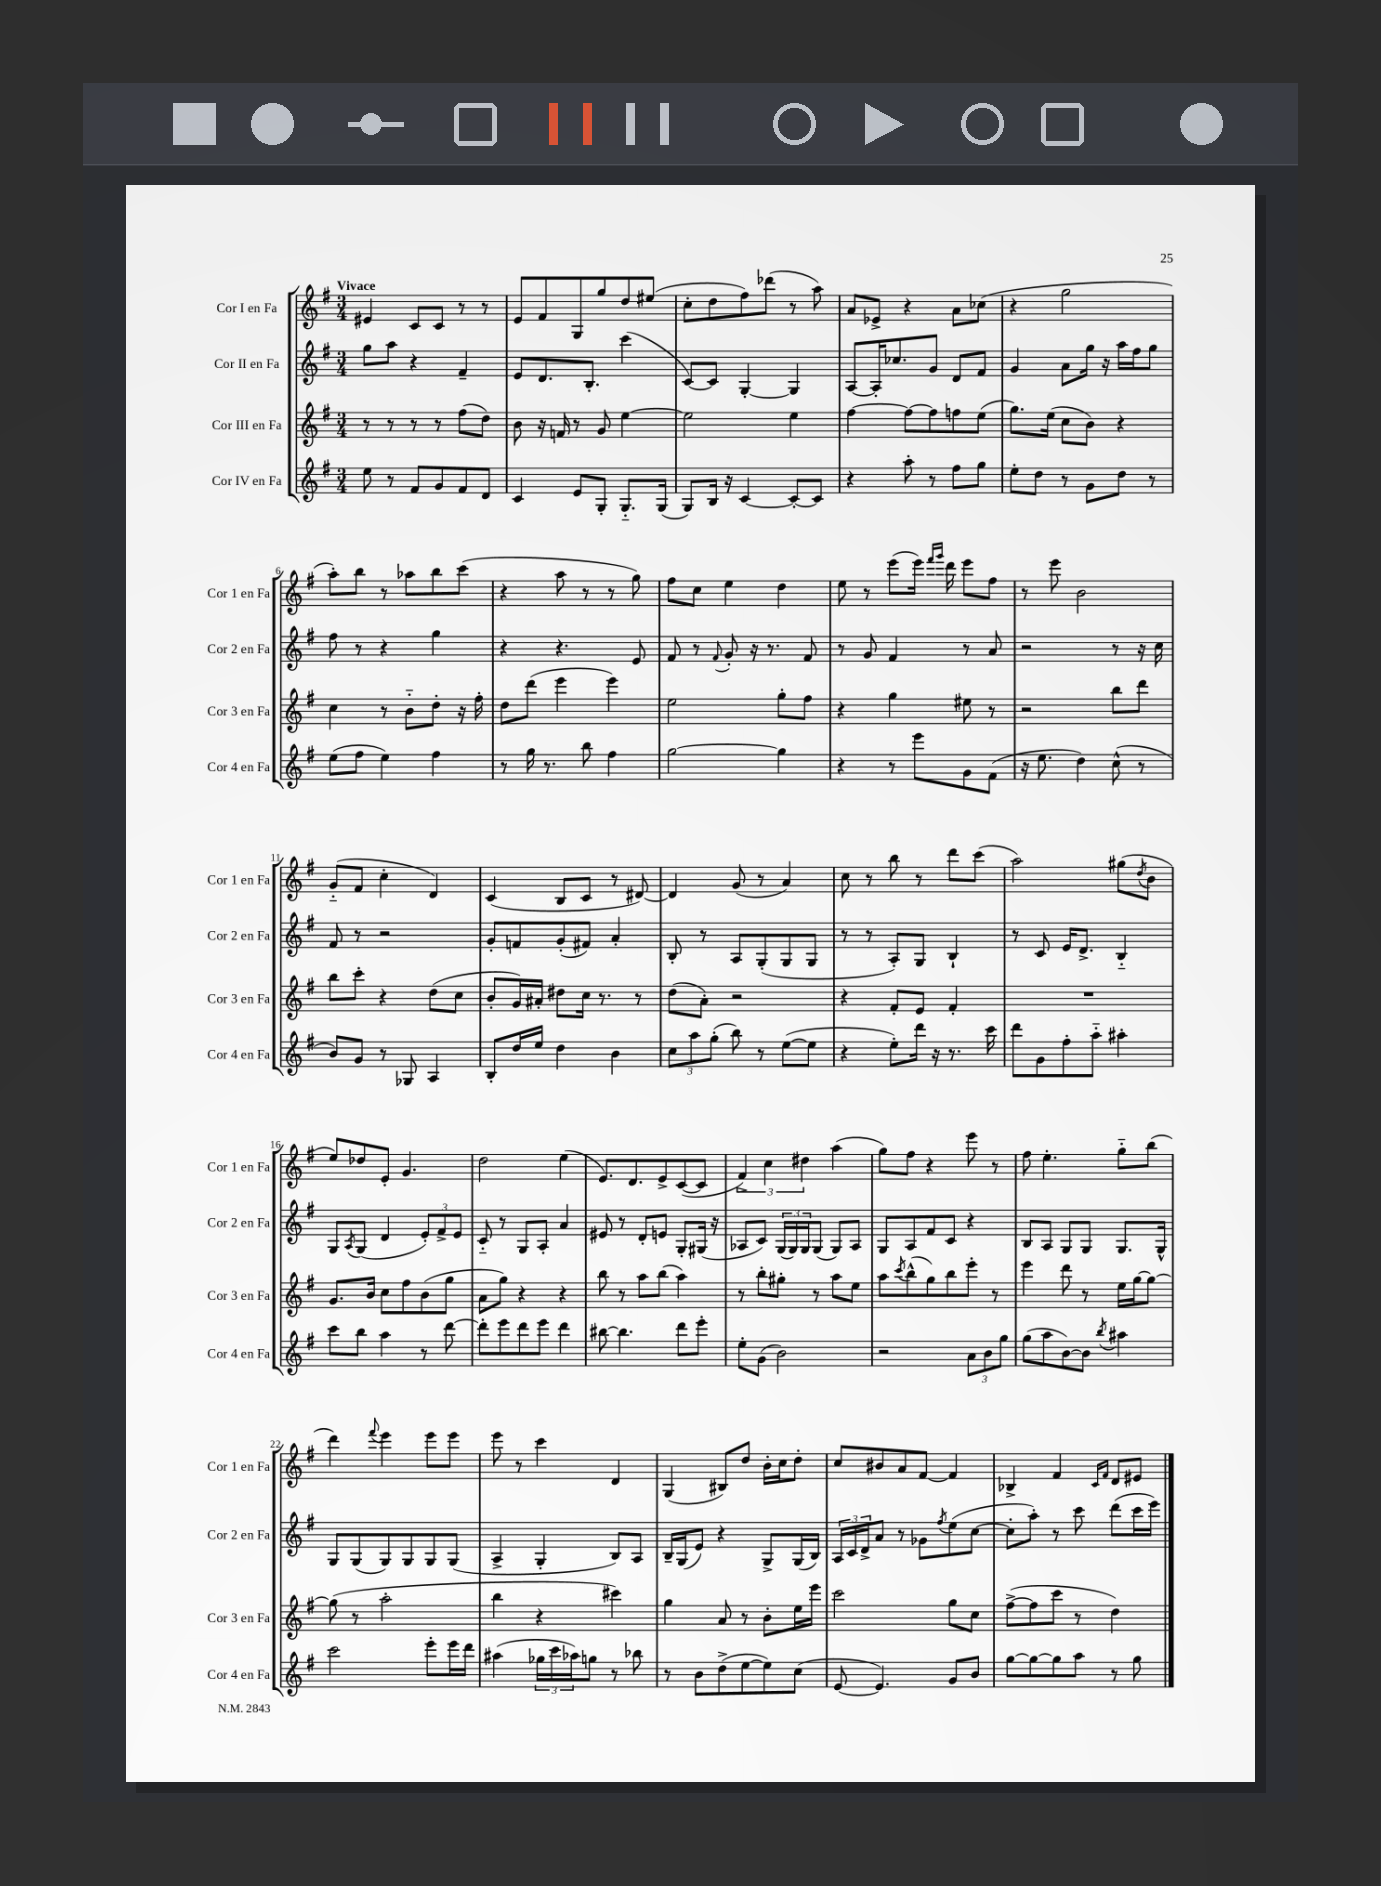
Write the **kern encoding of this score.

**kern	**kern	**kern	**kern
*part4	*part3	*part2	*part1
*staff4	*staff3	*staff2	*staff1
*I"Cor IV en Fa	*I"Cor III en Fa	*I"Cor II en Fa	*I"Cor I en Fa
*I'Cor 4 en Fa	*I'Cor 3 en Fa	*I'Cor 2 en Fa	*I'Cor 1 en Fa
*clefG2	*clefG2	*clefG2	*clefG2
*k[f#]	*k[f#]	*k[f#]	*k[f#]
*M3/4	*M3/4	*M3/4	*M3/4
=1	=1	=1	=1
!	!	!	!LO:TX:a:B:t=Vivace
8ee\	8r	8gg\L	4e#X/
8r	8r	8aa\J	.
8f#/L	8r	4r	8c/L
8g/	8r	.	8c/J
8f#/	(8ff#\L	4f#~/	8r
8d/J	8dd\J)	.	8r
=2	=2	=2	=2
4c/	8b\	8e/L	8e/L
.	16r	8.d/	8f#/
.	16fn/	.	.
8e/L	8r	.	8G/
.	.	8.B'/J	.
8G'/J	8g/	.	8gg/
8.G/L	[4ee\	(4ccc\	8dd/
.	.	.	(8ee#X/J
(16G/Jk	.	.	.
=3	=3	=3	=3
8G/L)	2ee\]	[8c/L)	8cc'\L
16B/Jk	.	8c/J]	8dd\
16r	.	.	.
[4c/	.	[4G'/	8ff#\)
.	.	.	(8ddd-X\J
8c'/L_	4ee\	4G/]	8r
8c/J]	.	.	8aa\)
=4	=4	=4	=4
4r	[4ff#\	[8A/L	8a/L
.	.	16A'/K]	8e-X^/J
.	.	8.cc-X/	.
8aa'\	8ff#\L_	.	4r
8r	8ff#\]	8g/J	.
8ff#\L	8ffn\	8d/L	8a\L
8gg\J	(8ee\J	8f#/J	(8cc-X\J
=5	=5	=5	=5
8ee'\L	8.gg\L)	4g/	4r
8dd\J	.	.	.
.	(16ee\Jk	.	.
8r	8cc\L	8a\L	2gg\
8g\L	8b\J)	16gg\Jk	.
.	.	16r	.
8dd\J	4r	16aa\LL	.
.	.	16ff#\J	.
8r	.	8gg\J	.
!!LO:LB:g=z
=6	=6	=6	=6
(8ee\L	4cc\	8ff#\	8aa'\L)
8ff#\J	.	8r	8bb\J
4ee\)	8r	4r	8r
.	8b\L	.	8aa-X\L
4ff#\	8dd'\J	4gg\	8bb\
.	16r	.	(8ccc\J
.	16ff#'\	.	.
=7	=7	=7	=7
8r	8dd\L	4r	4r
16gg\	(8ddd\J	.	.
8.r	.	.	.
.	4eee\	4.r	8aa\
8bb\	.	.	8r
4ff#\	4eee\)	.	8r
.	.	8e/	8gg\)
=8	=8	=8	=8
[2gg\	2ee\	8f#/	8ff#\L
.	.	8r	8cc\J
.	.	8qqf#/	.
.	.	8g'/	4ee\
.	.	16r	.
.	.	8.r	.
4gg\]	8gg'\L	.	4dd\
.	8ff#\J	8f#/	.
=9	=9	=9	=9
4r	4r	8r	8ee\
.	.	8g/	8r
8r	4gg\	4f#/	(8eee\L
8eee\L	.	.	16eee\Jk)
.	.	.	16qqfff#/LL
.	.	.	16qqggg/JJ
.	.	.	16ddd\
8g\	8ee#X\	8r	8eee\L
(8f#\J	8r	8a/	8ff#\J
=10	=10	=10	=10
16r	2r	2r	8r
8.ee\	.	.	.
.	.	.	8eee\
4dd\)	.	.	2b\
(8cc^^\	8bb\L	8r	.
8r	8ddd\J	16r	.
.	.	16cc\	.
!!LO:LB:g=z
=11	=11	=11	=11
8b/L)	8bb\L	8f#/	(8g/L
8g/J	8ccc'\J	8r	8f#/J
8r	4r	2r	4cc'\
8G-X/	.	.	.
4A/	(8dd\L	.	4d/)
.	8cc\J	.	.
=12	=12	=12	=12
8B'/L	8b'/L	8g'/L	(4c/
16dd/L	16g/L)	8fn/	.
16ee/JJ	16a#X'/JJ	.	.
4dd\	8dd#X\L	(8g'/	8B/L
.	16cc\Jk	8f#X/J)	8c/J
.	8.r	.	.
4b\	.	4a'/	8r
.	8r	.	[8d#X/)
=13	=13	=13	=13
12cc\L	(8dd\L	8B'/	4d#/]
12aa\	.	.	.
.	8a'\J)	8r	.
(12gg'\J	.	.	.
8bb\)	2r	8A/L	(8g/
8r	.	(8G'/	8r
([8ee\L	.	8G/	4a/)
8ee\J]	.	8G/J	.
=14	=14	=14	=14
4r	4r	8r	8cc\
.	.	8r	8r
8ee'\L)	8f#'/L	8A'/L)	8bb\
16ddd\Jk	8e/J	8G/J	8r
16r	.	.	.
8.r	4f#'/	4B`/	8ddd\L
.	.	.	(8ccc\J
16ccc\	.	.	.
=15	=15	=15	=15
8ddd\L	2.r	8r	2aa\)
8g\	.	8c/	.
8ff#'\	.	16e/KL	.
.	.	8.d^/J	.
8aa\J	.	.	.
4aa#X'\	.	4B/	(8gg#X\L
.	.	.	8qdd/
.	.	.	8b\J
!!LO:LB:g=z
=16	=16	=16	=16
8ccc\L	8.g/L	8G/L	8ee/L)
.	.	8qA/	.
8bb\J	.	(8G/J	8dd-X/
.	16b/Jk	.	.
4aa\	8cc\L	4d/	8e'/J
.	8ff#\	.	4.g/
8r	(8b\	12e'/L)	.
.	.	12f#^/	.
[8ddd\	8gg\J	.	.
.	.	12e/J	.
=17	=17	=17	=17
8ddd'\L]	8a\L	8c/	2dd\
8eee\	8gg\J)	8r	.
8ddd\	4r	8G/L	.
8eee\J	.	8A'/J	.
4ddd\	4r	4a/	(4ee\
=18	=18	=18	=18
[8bb#X\	8bb\	8e#X/	8.e/L)
4.bb#\]	8r	8r	.
.	.	.	8.d/
.	8aa\L	8d'/L	.
.	(8bb\J	8en/J	8e^/
8ddd\L	4aa\)	8G'/L	([8c/
8eee'\J	.	(16G#X/Jk	8c/J]
.	.	16r	.
=19	=19	=19	=19
8ee'\L	8r	8A-X/L	6f#^/)
(8g\J	8bb'\L	8c/J)	.
.	.	.	6cc\
2b\)	8gg#X'\J	(24G/LL	.
.	.	24G/)	.
.	.	24G/J	6dd#X\
.	8r	(8G/J	.
.	8aa\L	8G/L)	(4aa\
.	8ee\J	8A-/J	.
=20	=20	=20	=20
2r	8aa\L	8G/L	8gg\L)
.	8qccc/	.	.
.	(8bb^^\	8A/	8ff#\J
.	8gg\)	8f#/	4r
.	8bb\	8c/J	.
12a\L	8eee'\J	4r	8eee\
12b\	.	.	.
.	8r	.	8r
12gg\J	.	.	.
=21	=21	=21	=21
(8gg\L	4eee\	8B/L	8ff#\
8aa\	.	8A/J	4.ee'\
[8b\)	8ddd\	8G/L	.
8b\J]	8r	8G/J	.
8qbb/	.	.	.
4aa#X\	16ee\LL	8.G/L	8gg\L
.	[16gg\J	.	.
.	8gg\J_	.	(8bb\J
.	.	16G^^/Jk	.
!!LO:LB:g=z
=22	=22	=22	=22
2ccc\	(8gg\]	8G/L	4ddd\)
.	8r	(8G/	.
.	.	.	8qqfff#/
.	2aa'\	8G/)	4eee\
.	.	8G/	.
8eee'\L	.	8G/	8eee\L
16eee\L	.	(8G/J	8eee\J
16ddd\JJ	.	.	.
=23	=23	=23	=23
(4aa#X\	4bb\	4A^/	8eee\
.	.	.	8r
24gg-X\LL	4r	4G'/	4ccc\
24ccc\	.	.	.
24aa-X\J)	.	.	.
8ggn\J	.	.	.
8r	4ccc#X\)	8B/L)	4d/
8bb-X\	.	8A/J	.
=24	=24	=24	=24
8r	4gg\	16B~/LL	(4G/
.	.	(16G/J	.
8b\L	.	8e/J)	.
(8dd^\	8a/	4r	8B#X/L)
[8ee\	8r	.	8dd/J
8ee\])	8b'\L	8G^/L	16b'\LL
.	.	.	16cc\J
(8cc\J	16ee\L	(16G/L	8dd'\J
.	16eee\JJ	16B/JJ)	.
=25	=25	=25	=25
[8e/	2ccc\	24A/LL	8cc/L
.	.	24c/	.
.	.	24d^/J	.
4.e/])	.	8a/J	8b#X/
.	.	8r	8a/
.	.	8g-X\L	[8f#/J
.	.	8qff#/	.
8g/L	8gg\L	(8ee\	4f#/]
8b/J	8cc\J	[8cc\J	.
=26	=26	=26	=26
[8gg\L	([8ff#^\L	8cc'\L]	4B-X^/
8gg\_	8ff#\]	8aa'\J)	.
8gg\]	8ccc\J	8r	4f#/
8aa\J	8r	8ccc\	.
.	.	.	16qqc/LL
.	.	.	16qqf#/JJ
8r	4dd\)	(8ddd\L	8d/L
8gg\	.	16ccc\L	8e#X/J
.	.	16eee\JJ)	.
==	==	==	==
*-	*-	*-	*-
